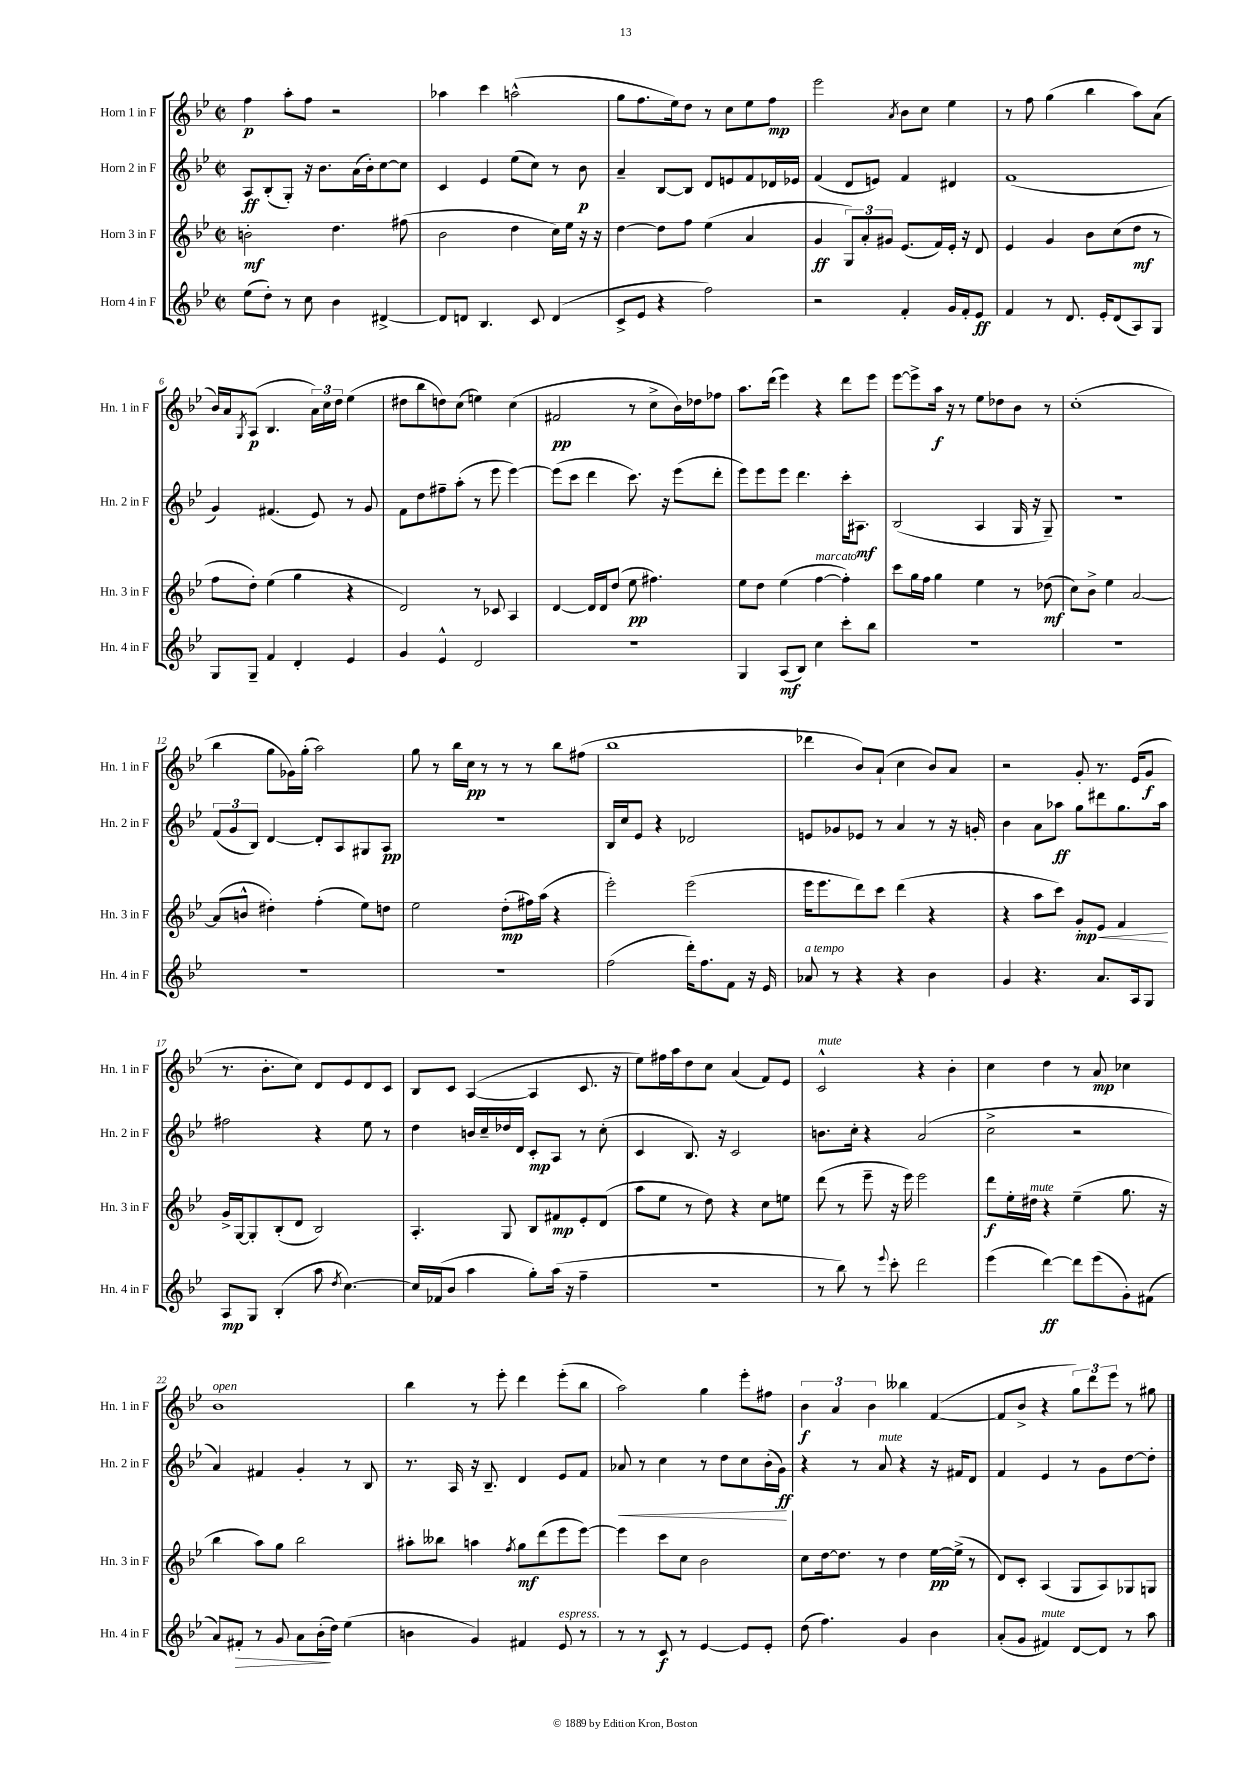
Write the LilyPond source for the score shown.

<<
\new StaffGroup <<
\new Staff = "s0" \with { instrumentName = "Horn 1 in F" shortInstrumentName = "Hn. 1 in F" } {
    \clef treble \key bes \major \defaultTimeSignature \time 2/2
    f''4\p a''8-. f''8 r2 |
    aes''4 c'''4 a''2-^( |
    g''8 f''8. ees''16) d''8 r8 c''8 ees''8 f''8\mp |
    ees'''2 \acciaccatura { a'8 } bes'8 c''8 ees''4 |
    r8 f''8 g''4( bes''4 a''8) a'8( |
    bes'16) a'16 \acciaccatura { g8 } a8\p( bes4. \tuplet 3/2 { a'16) c''16 d''16 } ees''4( |
    dis''8 bes''8 d''8) c''8( e''4) c''4( |
    fis'2\pp r8 c''8-> bes'16) des''16 fes''8 |
    a''8. d'''16( ees'''4) r4 d'''8 ees'''8 |
    ees'''8~ ees'''8-> a''16\f r16 r8 ees''8 des''8 bes'8 r8 |
    c''1-.( |
    bes''4 g''8 ges'16) g''16-.( a''2) |
    g''8 r8 bes''16 c''16\pp r8 r8 r8 bes''8 fis''8( |
    bes''1 |
    des'''4 bes'8) a'8-!( c''4 bes'8) a'8 |
    r2 g'8-. r8. ees'16( g'8\f |
    r8. bes'8.-. c''8) d'8 ees'8 d'8 c'8 |
    bes8 c'8 a4~( a4 c'8. r16 |
    ees''8) fis''16 a''16 d''8 c''8 a'4( f'8) ees'8 |
    c'2-^^\markup { \italic "mute" } r4 bes'4-. |
    c''4 d''4 r8 a'8\mp ces''4 |
    bes'1^\markup { \italic "open" } |
    bes''4 r8 ees'''8-. d'''4 ees'''8-.( bes''8 |
    a''2) g''4 ees'''8-. fis''8 |
    \tuplet 3/2 { bes'4\f a'4 bes'4 } beses''4 f'4~( |
    f'8 bes'8-> r4 \tuplet 3/2 { g''8) d'''8 ees'''8 } r8 gis''8 \bar "|." |
}
\new Staff = "s1" \with { instrumentName = "Horn 2 in F" shortInstrumentName = "Hn. 2 in F" } {
    \clef treble \key bes \major \defaultTimeSignature \time 2/2
    a8\ff bes8-.( g8-.) r16 bes'8. a'16( bes'16-.) c''8~ c''8 |
    c'4 ees'4 ees''8( c''8) r8 bes'8\p |
    a'4-- bes8~ bes8 d'8 e'8 f'8 des'16 ees'16 |
    f'4( d'8 e'8) f'4 dis'4 |
    f'1( |
    g'4) fis'4.( ees'8) r8 g'8 |
    f'8 d''8 fis''8-- a''8-.( r8 ees'''8 ees'''4~) |
    ees'''8( c'''8 d'''4 c'''8.) r16 ees'''8( d'''8-. |
    ees'''8) ees'''8 ees'''8 d'''4. c'''16-. ais8.\mf |
    bes2( a4 g16 r16 g8--) |
    r1 |
    \tuplet 3/2 { f'8( g'8 bes8) } d'4~ d'8-. a8 gis8 a8\pp |
    R1 |
    bes16 c''16 ees'8 r4 des'2 |
    e'8 ges'8 ees'8 r8 a'4 r8 r16 g'16-. |
    bes'4 a'8 aes''8\ff g''8 dis'''8 g''8. aes''16 |
    fis''2 r4 ees''8 r8 |
    d''4 b'16 c''16-- des''16 d'16 c'8-.\mp a8 r8 c''8-.( |
    c'4 bes8.) r16 c'2 |
    b'8. c''16-. r4 a'2( |
    c''2-> r2 |
    a'4) fis'4 g'4-. r8 bes8 |
    r8. a16 r16 bes8.-- d'4 ees'8 f'8 |
    aes'8\< r8 c''4 r8 d''8 c''8 bes'16-.( g'16\ff\!) |
    r4 r8 a'8^\markup { \italic "mute" } r4 r16 fis'16 d'8 |
    f'4 ees'4 r8 g'8 d''8~ d''8-. \bar "|." |
}
\new Staff = "s2" \with { instrumentName = "Horn 3 in F" shortInstrumentName = "Hn. 3 in F" } {
    \clef treble \key bes \major \defaultTimeSignature \time 2/2
    b'2-.\mf d''4. fis''8( |
    bes'2 d''4 c''16) ees''16 r16 r16 |
    d''4~ d''8 f''8 ees''4( a'4 |
    g'4\ff \tuplet 3/2 { g8) a'8-. gis'8 } ees'8.( f'16) ees'16-. r16 d'8 |
    ees'4 g'4 bes'8 c''8( d''8\mf r8 |
    f''8 d''8-.) ees''4( g''4 r4 |
    d'2) r8 ces'8 a4 |
    d'4~ d'16 d'16 d''8( ees''8\pp fis''4.) |
    ees''8 d''8 ees''4( f''4~^\markup { \italic "marcato" } f''4-.) |
    c'''8 g''16 f''16 g''4 ees''4 r8 des''8\mf( |
    c''8) bes'8-> ees''4 a'2~ |
    a'8( b'8-^ dis''4-.) f''4-.( ees''8) d''8 |
    ees''2 d''8-.\mp( fis''16) a''16( r4 |
    ees'''2-.) ees'''2( |
    ees'''16 ees'''8. d'''8) c'''8 d'''4( r4 |
    r4 a''8 c'''8) g'8-.\mp\< ees'8 f'4\! |
    g'16-> g16~ g8-. bes8-.( d'8 bes2) |
    a4.-. g8 bes8 fis'8\mp ees'8-. d'8( |
    a''8 ees''8 r8 d''8) r4 c''8 e''8 |
    d'''8( r8 ees'''8-- r16 ees'''16) ees'''2 |
    d'''8\f ees''16-. dis''16^\markup { \italic "mute" } r4 ees''4--( g''8. r16 |
    bes''4 a''8) g''8 bes''2 |
    ais''8-. beses''8 a''4 \acciaccatura { f''8 } g''8\mf d'''8( ees'''8 ees'''8~) |
    ees'''4 c'''8 c''8 bes'2 |
    c''8 d''16~ d''8. r8 d''4 ees''16~\pp ees''16->( r8 |
    d'8) c'8-. a4( g8 a8) ges8 g8 \bar "|." |
}
\new Staff = "s3" \with { instrumentName = "Horn 4 in F" shortInstrumentName = "Hn. 4 in F" } {
    \clef treble \key bes \major \defaultTimeSignature \time 2/2
    ees''8( d''8-.) r8 c''8 bes'4 dis'4~-> |
    dis'8 d'8 bes4. c'8 d'4( |
    c'8-> ees'8 r4 f''2) |
    r2 f'4-. g'16 f'16-. ees'8\ff |
    f'4 r8 d'8. ees'16-. d'8( a8) g8 |
    g8 g8-- f'4 d'4-. ees'4 |
    g'4 ees'4-^ d'2 |
    R1 |
    g4 a8\mf( bes8) c''4 c'''8-. bes''8 |
    R1 |
    R1 |
    R1 |
    R1 |
    f''2( d'''16-.) f''8. f'8 r16 ees'16 |
    aes'8^\markup { \italic "a tempo" } r8 r4 r4 bes'4 |
    g'4 r4. a'8. a16 g8 |
    a8\mp g8 bes4-.( a''8 \acciaccatura { d''8 } c''4.~) |
    c''16 fes'16( bes'8 a''4 g''8-.) a''16( r16 f''4-- |
    R1 |
    r8 bes''8) r8 \appoggiatura { ees'''8 } c'''8-. d'''2 |
    ees'''4( d'''4~\ff) d'''8 ees'''8( g'8-.) fis'8( |
    a'8) fis'8-.\> r8 g'8 a'8 bes'16-.\!( d''16) ees''4( |
    b'4 g'4) fis'4 ees'8^\markup { \italic "espress." } r8 |
    r8 r8 c'8\f r8 ees'4~ ees'8 ees'8-. |
    d''8( f''4.) g'4 bes'4 |
    a'8-.( g'8 fis'4^\markup { \italic "mute" }) d'8~ d'8 r8 a''8 \bar "|." |
}
>>
>>
